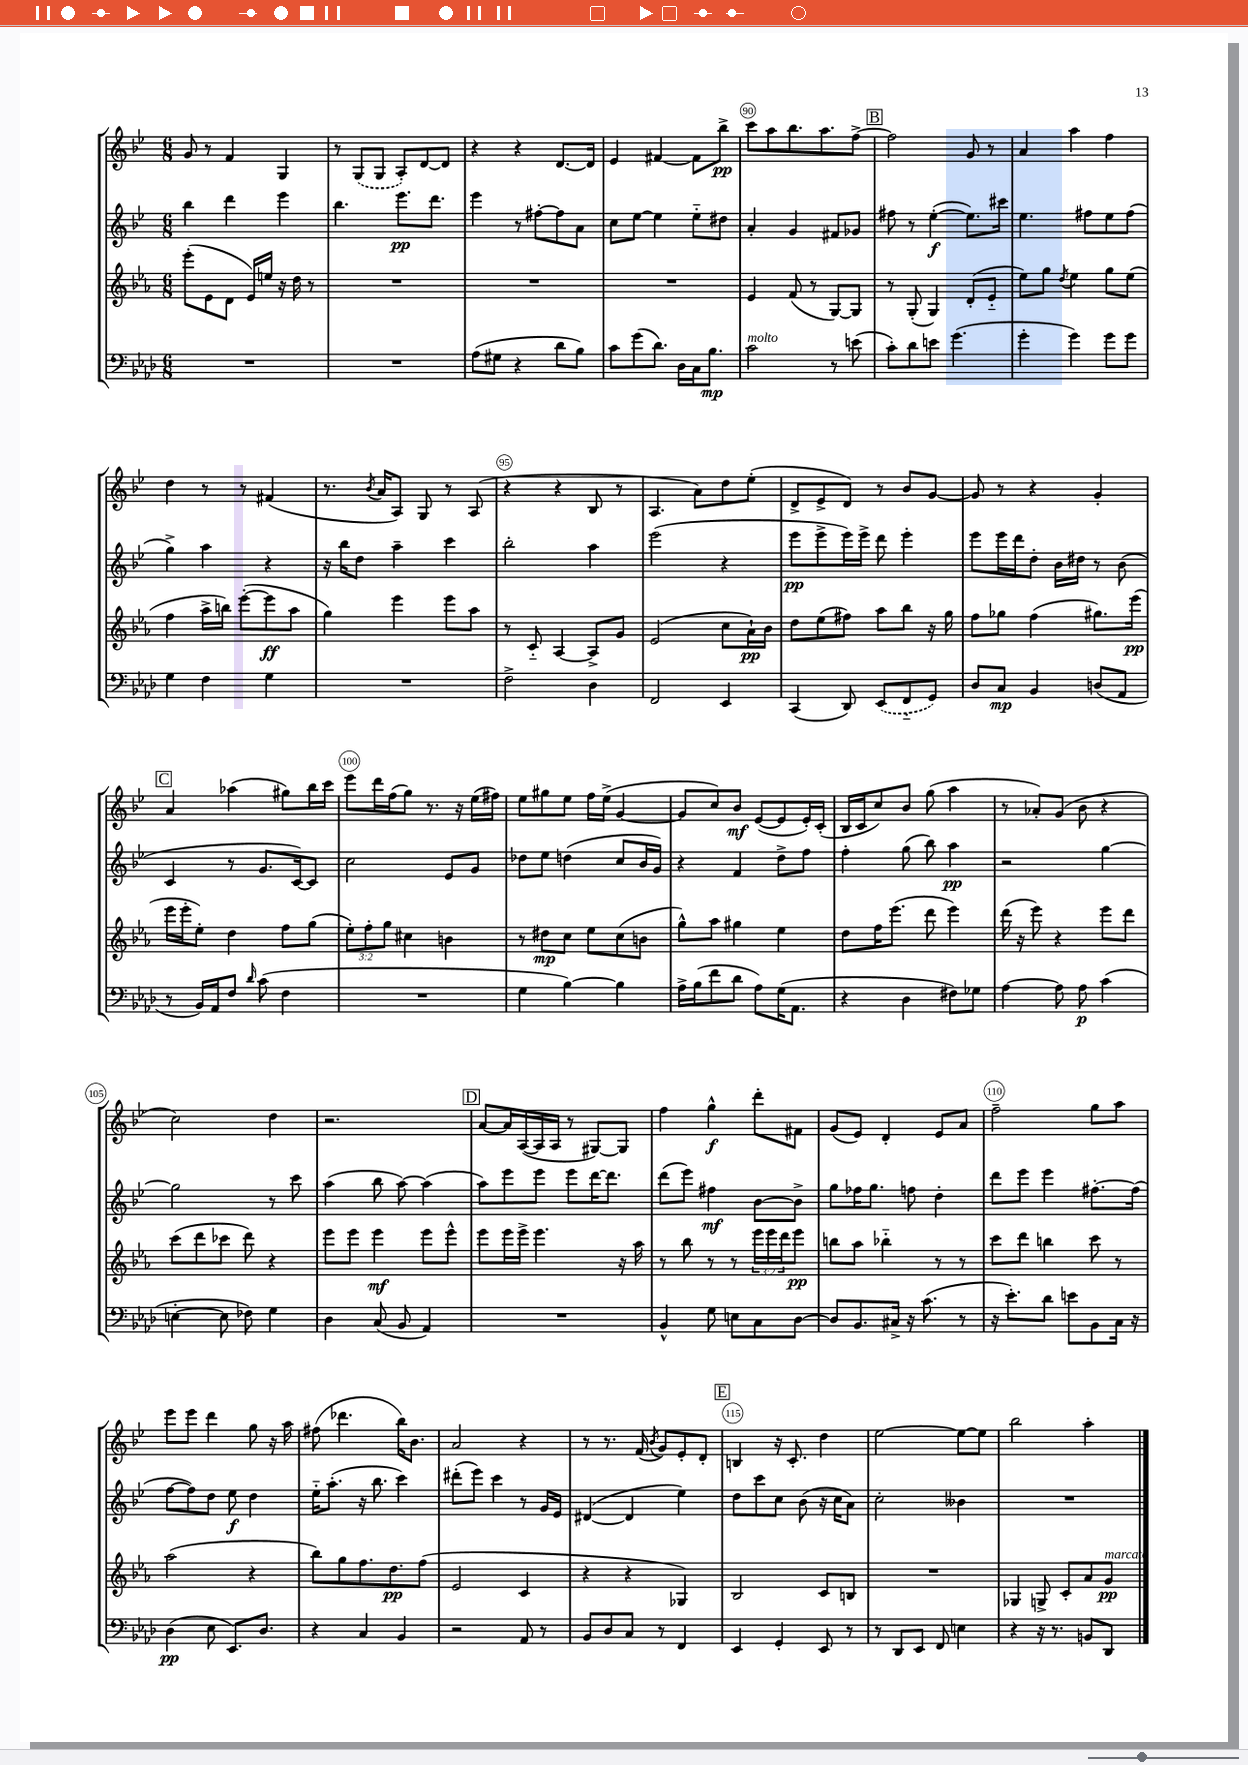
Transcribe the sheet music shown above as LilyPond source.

<<
\new StaffGroup <<
\new Staff = "s0" {
    \clef treble \key bes \major \numericTimeSignature \time 6/8
    g'8 r8 f'4 g4 |
    r8 \once \slurDashed g8( g8 a8-.) d'8~ d'8 |
    r4 r4 d'8.~ d'16 |
    ees'4 fis'4~ fis'8 bes''8->\pp |
    c'''8 a''8 bes''8. a''8. f''8~-> |
    \mark \markup { \box "B" } f''2 g'8 r8 |
    a'4 a''4 f''4 |
    d''4 r8 r8 fis'4( |
    r8. \acciaccatura { bes'8 } a'16 a8) g8 r8 a8( |
    r4 r4 bes8 r8 |
    a4. a'8) d''8 ees''8-.( |
    d'8-> ees'8-> d'8) r8 bes'8 g'8~ |
    g'8 r8 r4 g'4-. |
    \mark \markup { \box "C" } a'4 aes''4( gis''8) bes''16 c'''16 |
    ees'''8 d'''16 f''16( g''8) r8. r16 ees''16( fis''16) |
    ees''8 gis''8 ees''8 f''16 ees''16->( g'4~ |
    g'8 c''8) bes'8\mf ees'8~( ees'8 ees'16-.) c'16-.( |
    bes16 c'16 c''8) bes'8 g''8( a''4 |
    r8 aes'8-.) g'8( bes'8 r4 |
    c''2) d''4 |
    r2. |
    \mark \markup { \box "D" } a'8~ a'16 a16~( a16 a16 r8 gis8~) gis8 |
    f''4 g''4-^\f d'''8-. fis'8 |
    g'8( ees'8) d'4-. ees'8 a'8 |
    f''2-- g''8 a''8 |
    ees'''8 ees'''8 d'''4 g''8 r16 a''16 |
    fis''8( des'''4. bes''16) bes'8. |
    a'2 r4 |
    r8 r8. f'16( \acciaccatura { bes'8 } g'8) ees'8-. d'8-. |
    \mark \markup { \box "E" } b4 r16 c'8.-. d''4 |
    ees''2~ ees''8~ ees''8 |
    bes''2 a''4-. \bar "|." |
}
\new Staff = "s1" {
    \clef treble \key bes \major \numericTimeSignature \time 6/8
    bes''4 d'''4 ees'''4 |
    bes''4. ees'''8.\pp d'''8. |
    ees'''4 r8 fis''8~-. fis''8 a'8 |
    c''8 ees''8~ ees''4 ees''8-_ dis''8 |
    a'4-. g'4 fis'8 ges'8 |
    \mark \markup { \box "B" } fis''8 r8 ees''4~-.\f( ees''8.) cis'''16 |
    ees''4. fis''8 ees''8 fis''8( |
    g''4->) a''4 r4 |
    r16 bes''16 d''8 a''4-- c'''4 |
    bes''2-. a''4 |
    ees'''2( r4 |
    ees'''8\pp ees'''8-> ees'''16) ees'''16-> d'''8 ees'''4-. |
    ees'''8 ees'''16 d'''16 d''8-. bes'16 dis''16 r8 bes'8( |
    \mark \markup { \box "C" } c'4 r8 g'8. c'16~) c'8 |
    c''2 ees'8 g'8 |
    des''8 ees''8 d''4( c''8 bes'16 g'16) |
    r4 f'4 d''8-> f''8 |
    f''4-. g''8( bes''8) a''4\pp |
    r2 g''4~ |
    g''2 r8 c'''8 |
    a''4( bes''8 a''8~) a''4( |
    \mark \markup { \box "D" } a''8) ees'''8 ees'''8 ees'''8 d'''16~ d'''8. |
    d'''8( ees'''8) fis''4\mf bes'8~ bes'8-> |
    g''8 fes''16 g''8. f''8 d''4-. |
    d'''8 ees'''8 ees'''4 fis''8.~-. fis''16( |
    f''8~ f''8) d''8 ees''8\f d''4 |
    ees''16-_ a''8.-.( r16 bes''8. c'''4) |
    dis'''8-.( ees'''8) c'''4 r8 g'16 ees'16 |
    dis'4~( dis'4 ees''4) |
    \mark \markup { \box "E" } d''8 c'''8 c''8 bes'8( r16 c''16 a'8) |
    c''2-. beses'4 |
    R2. \bar "|." |
}
\new Staff = "s2" {
    \clef treble \key ees \major \numericTimeSignature \time 6/8 \override Staff.TupletNumber.text = #tuplet-number::calc-fraction-text
    ees'''8-.( ees'8 d'8 ees'16) e''16 r16 d''16 r8 |
    R2. |
    R2. |
    R2. |
    ees'4 f'8( r8 g8~) g8 |
    \mark \markup { \box "B" } r8 g8-.( g4) d'8-.( ees'8-_ |
    ees''8) g''8 \acciaccatura { d''8 } ees''4 g''8 ees''8( |
    f''4 aes''16-> b''16) ees'''8~-.( ees'''8\ff aes''8 |
    g''4) ees'''4 ees'''8 aes''8 |
    r8 c'8-_ aes4~ aes8-> g'8 |
    ees'2( c''8 aes'16-!\pp) bes'16 |
    d''8 ees''8( fis''8) aes''8 bes''8 r16 g''16 |
    f''8 ges''8 f''4( gis''8.) ees'''16\pp( |
    \mark \markup { \box "C" } ees'''16 ees'''16-. ees''8-.) d''4 f''8 g''8( |
    \tuplet 3/2 { ees''8-.) f''8-. g''8 } cis''4 b'4 |
    r8 dis''8\mp c''8 ees''8 c''8( b'8 |
    g''8-^) aes''8 gis''4 ees''4 |
    d''8 f''16 ees'''8.( d'''8 ees'''4) |
    d'''16( r16 ees'''8) r4 ees'''8 d'''8 |
    c'''8( d'''8 ces'''8 d'''8) r4 |
    ees'''8 ees'''8 ees'''4\mf ees'''8 ees'''8-^ |
    \mark \markup { \box "D" } ees'''8 ees'''16 ees'''16-> ees'''4. r16 aes''16 |
    r8 bes''8 r8 r8 \tuplet 3/2 { ees'''16 ees'''16 d'''16 } ees'''8\pp |
    b''8 aes''8 bes''4-_ r8 r8 |
    c'''8 d'''8 b''4 c'''8 r8 |
    aes''2( r4 |
    bes''8) g''8 f''8. d''8.\pp f''8( |
    ees'2 c'4 |
    r4 r4 ges4) |
    \mark \markup { \box "E" } bes2 c'8 b8 |
    R2. |
    ges4 g8-> c'8-. aes'8 g'8\pp^\markup { \italic "marcato" } \bar "|." |
}
\new Staff = "s3" {
    \clef bass \key aes \major \numericTimeSignature \time 6/8
    R2. |
    R2. |
    aes8( gis8 r4 des'8 bes8) |
    c'8 g'8( des'8.) des16 c16 bes8.\mp |
    c'2^\markup { \italic "molto" } r8 e'8( |
    \mark \markup { \box "B" } c'8-.) des'8 e'8 g'4.( |
    g'4-. g'4) g'8 g'8 |
    g4 f4 g4 |
    R2. |
    f2-> des4 |
    f,2 ees,4 |
    c,4( des,8) \once \slurDashed ees,8( f,8-_ g,8) |
    des8 c8\mp bes,4 d8( aes,8 |
    \mark \markup { \box "C" } r8 bes,16) aes,16 f8 \grace { des'16 } c'8( f4 |
    R2. |
    g4 bes4~) bes4 |
    aes16-> bes16( f'8 des'8 aes8) g16( aes,8. |
    r4 des4 fis8) ges8 |
    aes4~ aes8 aes8\p c'4( |
    e4~-. e8 fes8) g4 |
    des4 c8( bes,8 aes,4) |
    \mark \markup { \box "D" } R2. |
    bes,4-^ g8 e8 c8 des8~ |
    des8 bes,8. cis16-> r16 c'8.( r8 |
    r16 ees'8.-.) des'8 e'8 bes,8 c16 r16 |
    des4\pp( ees8 ees,8.) des8. |
    r4 c4 bes,4 |
    r2 aes,8 r8 |
    bes,8 des8 c8 r8 f,4 |
    \mark \markup { \box "E" } ees,4 g,4-. ees,8 r8 |
    r8 des,8 ees,8 f,8 e4 |
    r4 r16 r8. b,8 des,8 \bar "|." |
}
>>
>>
\layout { \context { \Score currentBarNumber = #86 \override BarNumber.break-visibility = ##(#f #t #t) barNumberVisibility = #(every-nth-bar-number-visible 5) \override BarNumber.stencil = #(make-stencil-circler 0.1 0.3 ly:text-interface::print) } }
